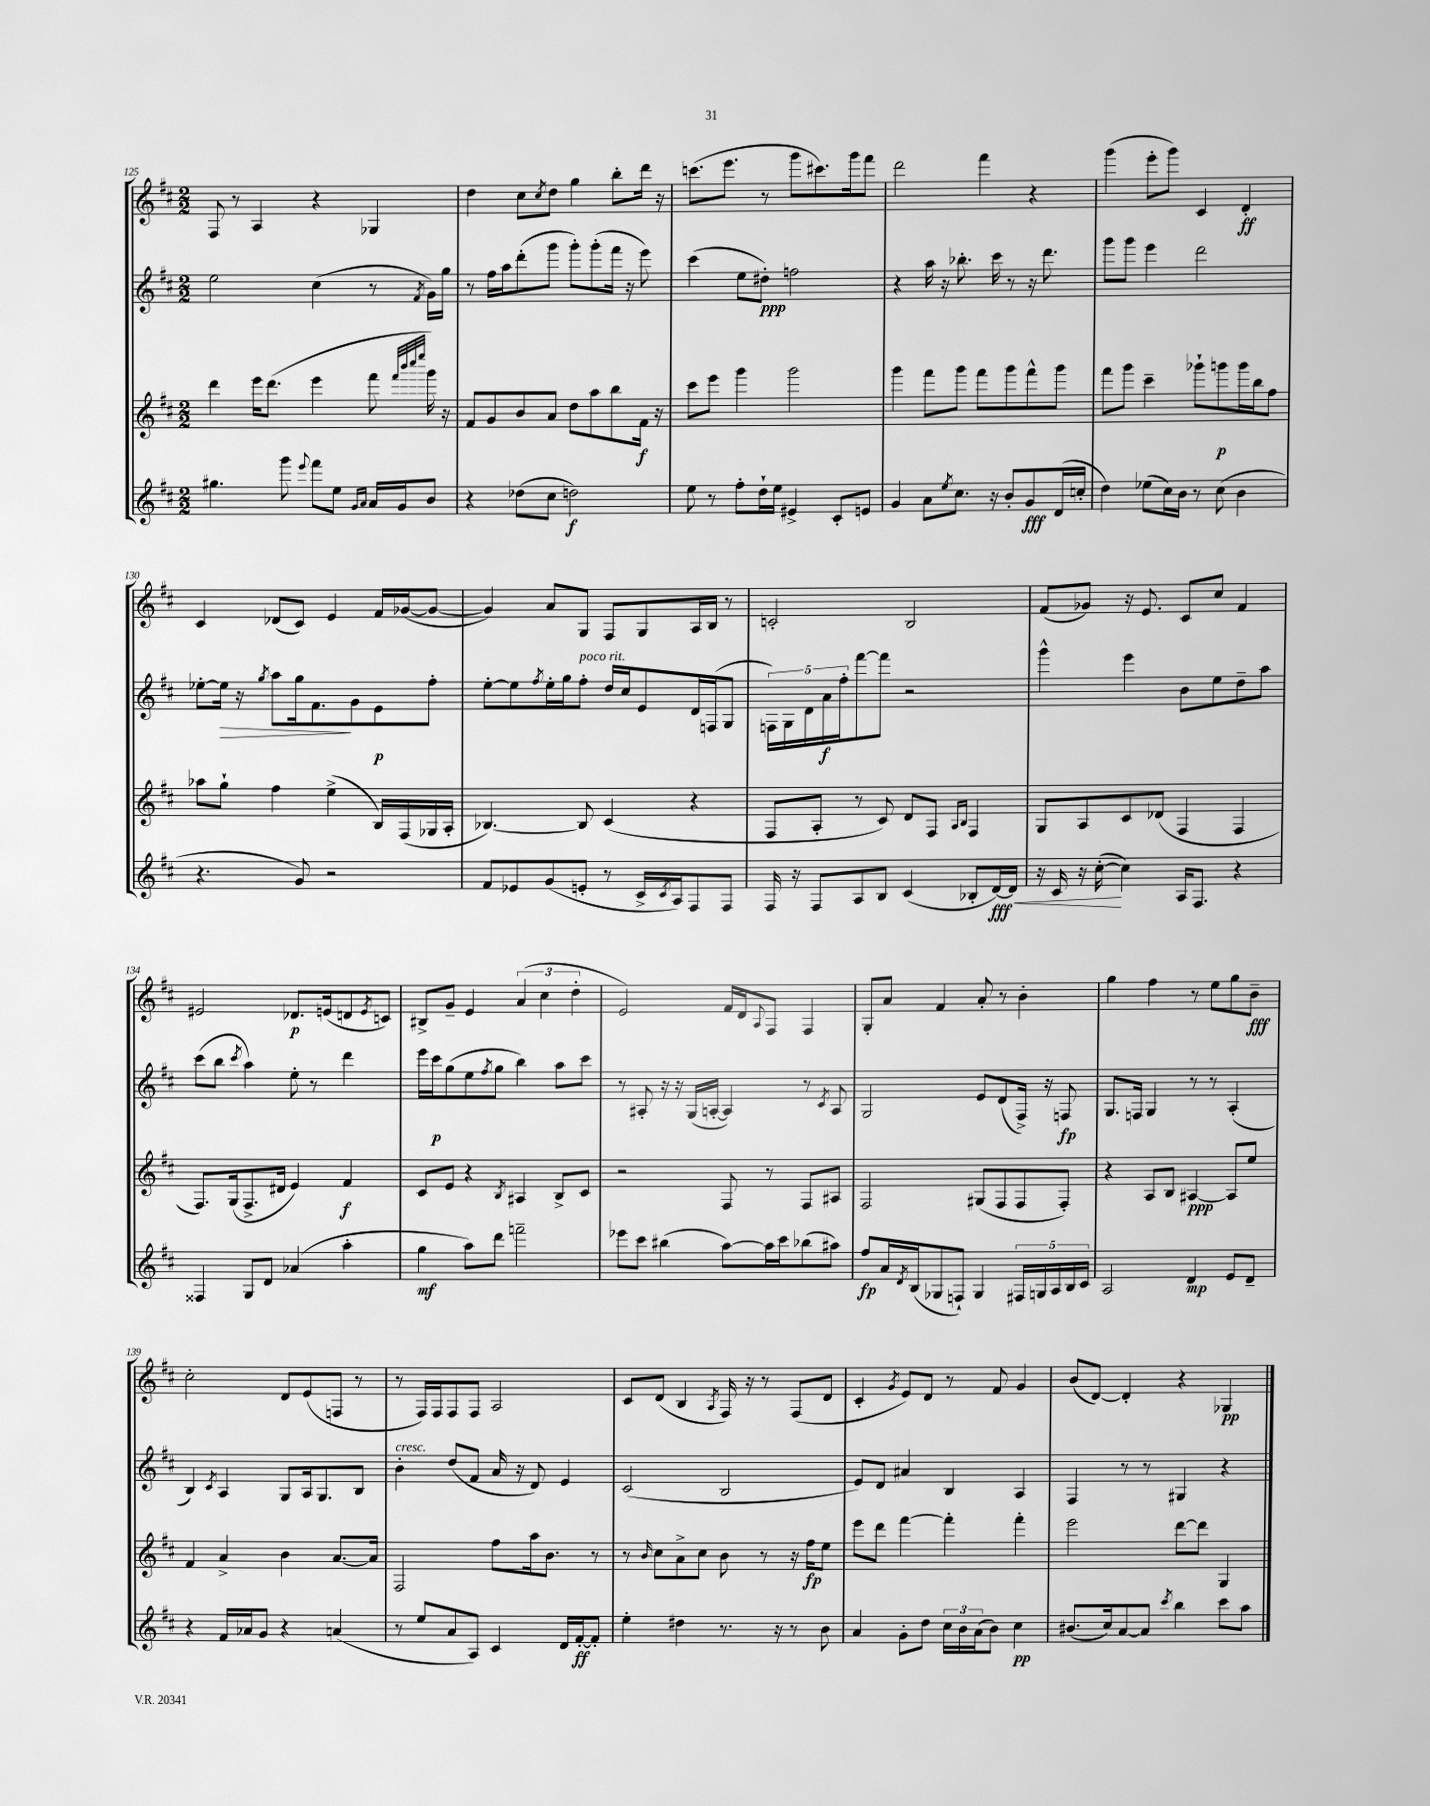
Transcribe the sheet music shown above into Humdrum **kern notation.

**kern	**kern	**kern	**kern
*staff4	*staff3	*staff2	*staff1
*clefG2	*clefG2	*clefG2	*clefG2
*k[f#c#]	*k[f#c#]	*k[f#c#]	*k[f#c#]
*M2/2	*M2/2	*M2/2	*M2/2
4.gg#	4ddd	2ee	8F#
.	.	.	8r
.	16eee	.	4A
.	(8.ddd	.	.
8ggg	.	.	.
8qqeee	.	.	.
8fff#	4eee	(4cc#	4r
8ee	.	.	.
16qqg	.	.	.
16qqa	.	.	.
16a	8fff#	8r	4G-
16g	.	.	.
.	32qqfff#	.	.
.	32qqbbb	.	.
.	32qqcccc#	.	.
.	32qqeeee	8qf#	.
8b	16ggg)	16g)	.
.	16r	16gg	.
=	=	=	=
4r	8f#	8r	4dd
.	8g	16ff#	.
.	.	16aa	.
(8dd-	8b	(8ddd'	8cc#
.	.	.	8qcc#
8cc#	8a	8ggg	8dd
2dd)	8dd	8ggg')	4gg
.	8aa	(8ggg'	.
.	8bb	16fff#	8bb'
.	.	16r	.
.	16f#	8eee)	16ddd
.	16r	.	16r
=	=	=	=
8ee	8ccc#	(4ccc#	(8.ccc
8r	8eee	.	.
.	.	.	8.eee
8ff#'	4ggg	8ee	.
16dd`	.	8dd#')	8r
16ee	.	.	.
4e#^	2ggg	2ff	8ggg
.	.	.	8.ccc#)
8c#'	.	.	.
.	.	.	16ggg
8e	.	.	8fff#
=	=	=	=
4g	4ggg	4r	2ddd
8a	8fff#	16aa	.
.	.	16r	.
8qee	.	.	.
8.cc#	8ggg	8.bb-'	.
.	8fff#	.	4fff#
16r	.	16ccc#	.
8b'	8ggg	8r	.
8g	8fff#^^	16r	4r
.	.	8.ddd	.
(16d	8ggg	.	.
16cc'	.	.	.
=	=	=	=
4dd)	8fff#	8ggg	(4ggg
.	8ggg	8ggg	.
(8ee-	4ccc#~	4eee	8eee'
16cc#)	.	.	8ggg)
16b	.	.	.
8r	8ggg-`	2ddd	4c#
(8cc#	8ggg	.	.
4b	16ggg	.	4d'
.	16bb	.	.
.	8ff#	.	.
=	=	=	=
4.r	8aa-	[8ee-'	4c#
.	8gg`	16ee-]	.
.	.	16r	.
.	.	8qgg	.
.	4ff#	8aa	(8d-
8g)	.	16gg	8c#)
.	.	8.f#	.
2r	(4ee^	.	4e
.	.	8g	.
.	16B)	8e	16f#
.	(16F#	.	([16g-
.	16G-	8ff#'	8g-_
.	16A'	.	.
=	=	=	=
8f#	[4.B-)	[8ee'	4g-])
8e-	.	8ee]	.
.	.	8qff#	.
(8g	.	16ee'	8a
.	.	16gg	.
8e'	8B-]	8ff#'	8G
8r	(4c#	16dd	8F#
.	.	16cc#	.
16c#^	.	8e	8G
8qc#	.	.	.
16A)	.	.	.
8F#	4r	16d	16A
.	.	(16F	16B
8F#	.	8G	8r
=	=	=	=
16F#	8F#	20F)	2c'
.	.	20G	.
16r	.	.	.
.	.	20d	.
8F#	8A'	.	.
.	.	20a	.
.	.	20ff#'	.
8A	8r	[8fff#	.
8B	8c#)	8fff#]	.
(4c#	8d	2r	2B
.	8F#	.	.
.	16qqA	.	.
.	16qqB	.	.
8B-'	4F#	.	.
[16d)	.	.	.
16d]	.	.	.
=	=	=	=
16r	8G	4ggg^^	(8f#
16c#	.	.	.
16r	8A	.	8g-)
([16cc#'	.	.	.
4cc#])	8c#	4eee	16r
.	.	.	8.e
.	(8d-	.	.
16A	4F#	8b	8c#
8.F#	.	.	.
.	.	8ee	8cc#
4r	4F#	8dd~	4f#
.	.	8aa	.
=	=	=	=
4F##	8.F#)	(8ccc#	2e#
.	.	8bb	.
.	(16G	.	.
.	.	8qccc#	.
8G	8.F#^	4aa)	.
8d	.	.	.
.	16d#	.	.
(4a-	4e)	8ee'	8.d-
.	.	8r	.
.	.	.	(16e
4aa'	4f#	4ddd	8d
.	.	.	8qe
.	.	.	8c)
=	=	=	=
4gg	8c#	16eee	8B#^
.	.	16ccc#	.
.	8e	(8gg	8g~
8aa)	4r	8ee	4e
.	.	8qff#	.
8ddd	.	8gg	.
.	8qB	.	.
2fff~	4A#	4bb)	(6a
.	.	.	6cc#
.	8B^	8aa	.
.	.	.	6dd'
.	8c#	8ccc#	.
=	=	=	=
8eee-	2r	8r	2e)
8ccc#	.	8A#'	.
(4bb#	.	16r	.
.	.	16r	.
.	.	(16G	.
.	.	[16A'	.
[8aa)	8F#	4A])	16f#
.	.	.	16d
.	.	.	8qqA
16aa]	8r	.	8F#
16ccc#	.	.	.
(8bb-	8F#	8r	4F#
.	.	8qc#	.
8aa#)	8A#	8A	.
=	=	=	=
8ff#	2F#	2G	8G'
16a	.	.	8a
8qd	.	.	.
(16B	.	.	.
8G-	.	.	4f#
8F`)	.	.	.
4G-	(8G#	8e	8a'
.	8F#	(8d	8r
20F#	8F#	16F#^)	4b'
20G	.	.	.
.	.	16r	.
20A	.	.	.
.	8F#')	8F	.
20B	.	.	.
20c#	.	.	.
=	=	=	=
2A	4r	8.G	4gg
.	.	16F	.
.	8A	4G	4ff#
.	8B	.	.
4d	[4A#	8r	8r
.	.	8r	8ee
8e	8A#]	(4A'	8gg
8d~	8ee	.	8b~
=	=	=	=
4r	4f#	4B)	2cc#'
.	.	8qc#	.
16f#	4a^	4A	.
16a-	.	.	.
8g	.	.	.
4r	4b	8G	8d
.	.	16A	(8e
.	.	8.G	.
(4a	[8.a	.	8F
.	.	8B	8r
.	16a]	.	.
=	=	=	=
8r	2F#	4b'	8r
8ee	.	.	16F#)
.	.	.	16F#
8a	.	(8dd	8F#
8A)	.	8f#	8F#
4c#	8ff#	16a	2A
.	.	16r	.
.	16aa	8d)	.
.	8.b	.	.
16d	.	4e	.
[16f#'	.	.	.
8f#']	8r	.	.
=	=	=	=
4ee'	8r	(2c#	8c#
.	16qqb	.	.
.	8cc#	.	(8d
4dd#	8a^	.	4B
.	8cc#	.	.
.	.	.	8qA
8.r	8b	2B	16F#)
.	.	.	16r
.	8r	.	8r
16r	.	.	.
8r	16r	.	(8F#
.	16ff#	.	.
8b	8ee	.	8d
=	=	=	=
4a	8eee	8e)	4c#'
.	8ddd	8d	.
.	.	.	8qg
8g'	[4fff#	4a#	8e)
8dd	.	.	8d
24cc#	4fff#']	4B	8r
24b	.	.	.
(24a	.	.	.
8b)	.	.	8f#
4cc#	4fff#'	4A	4g
=	=	=	=
(8.b#	2eee	4F#	(8b
.	.	.	[8d)
16cc#)	.	.	.
[8a	.	8r	4d']
8a]	.	8r	.
8qccc#	.	.	.
4bb	[8ddd	4G#	4r
.	8ddd]	.	.
8ccc#	4G	4r	4G-
8aa	.	.	.
==	==	==	==
*-	*-	*-	*-
